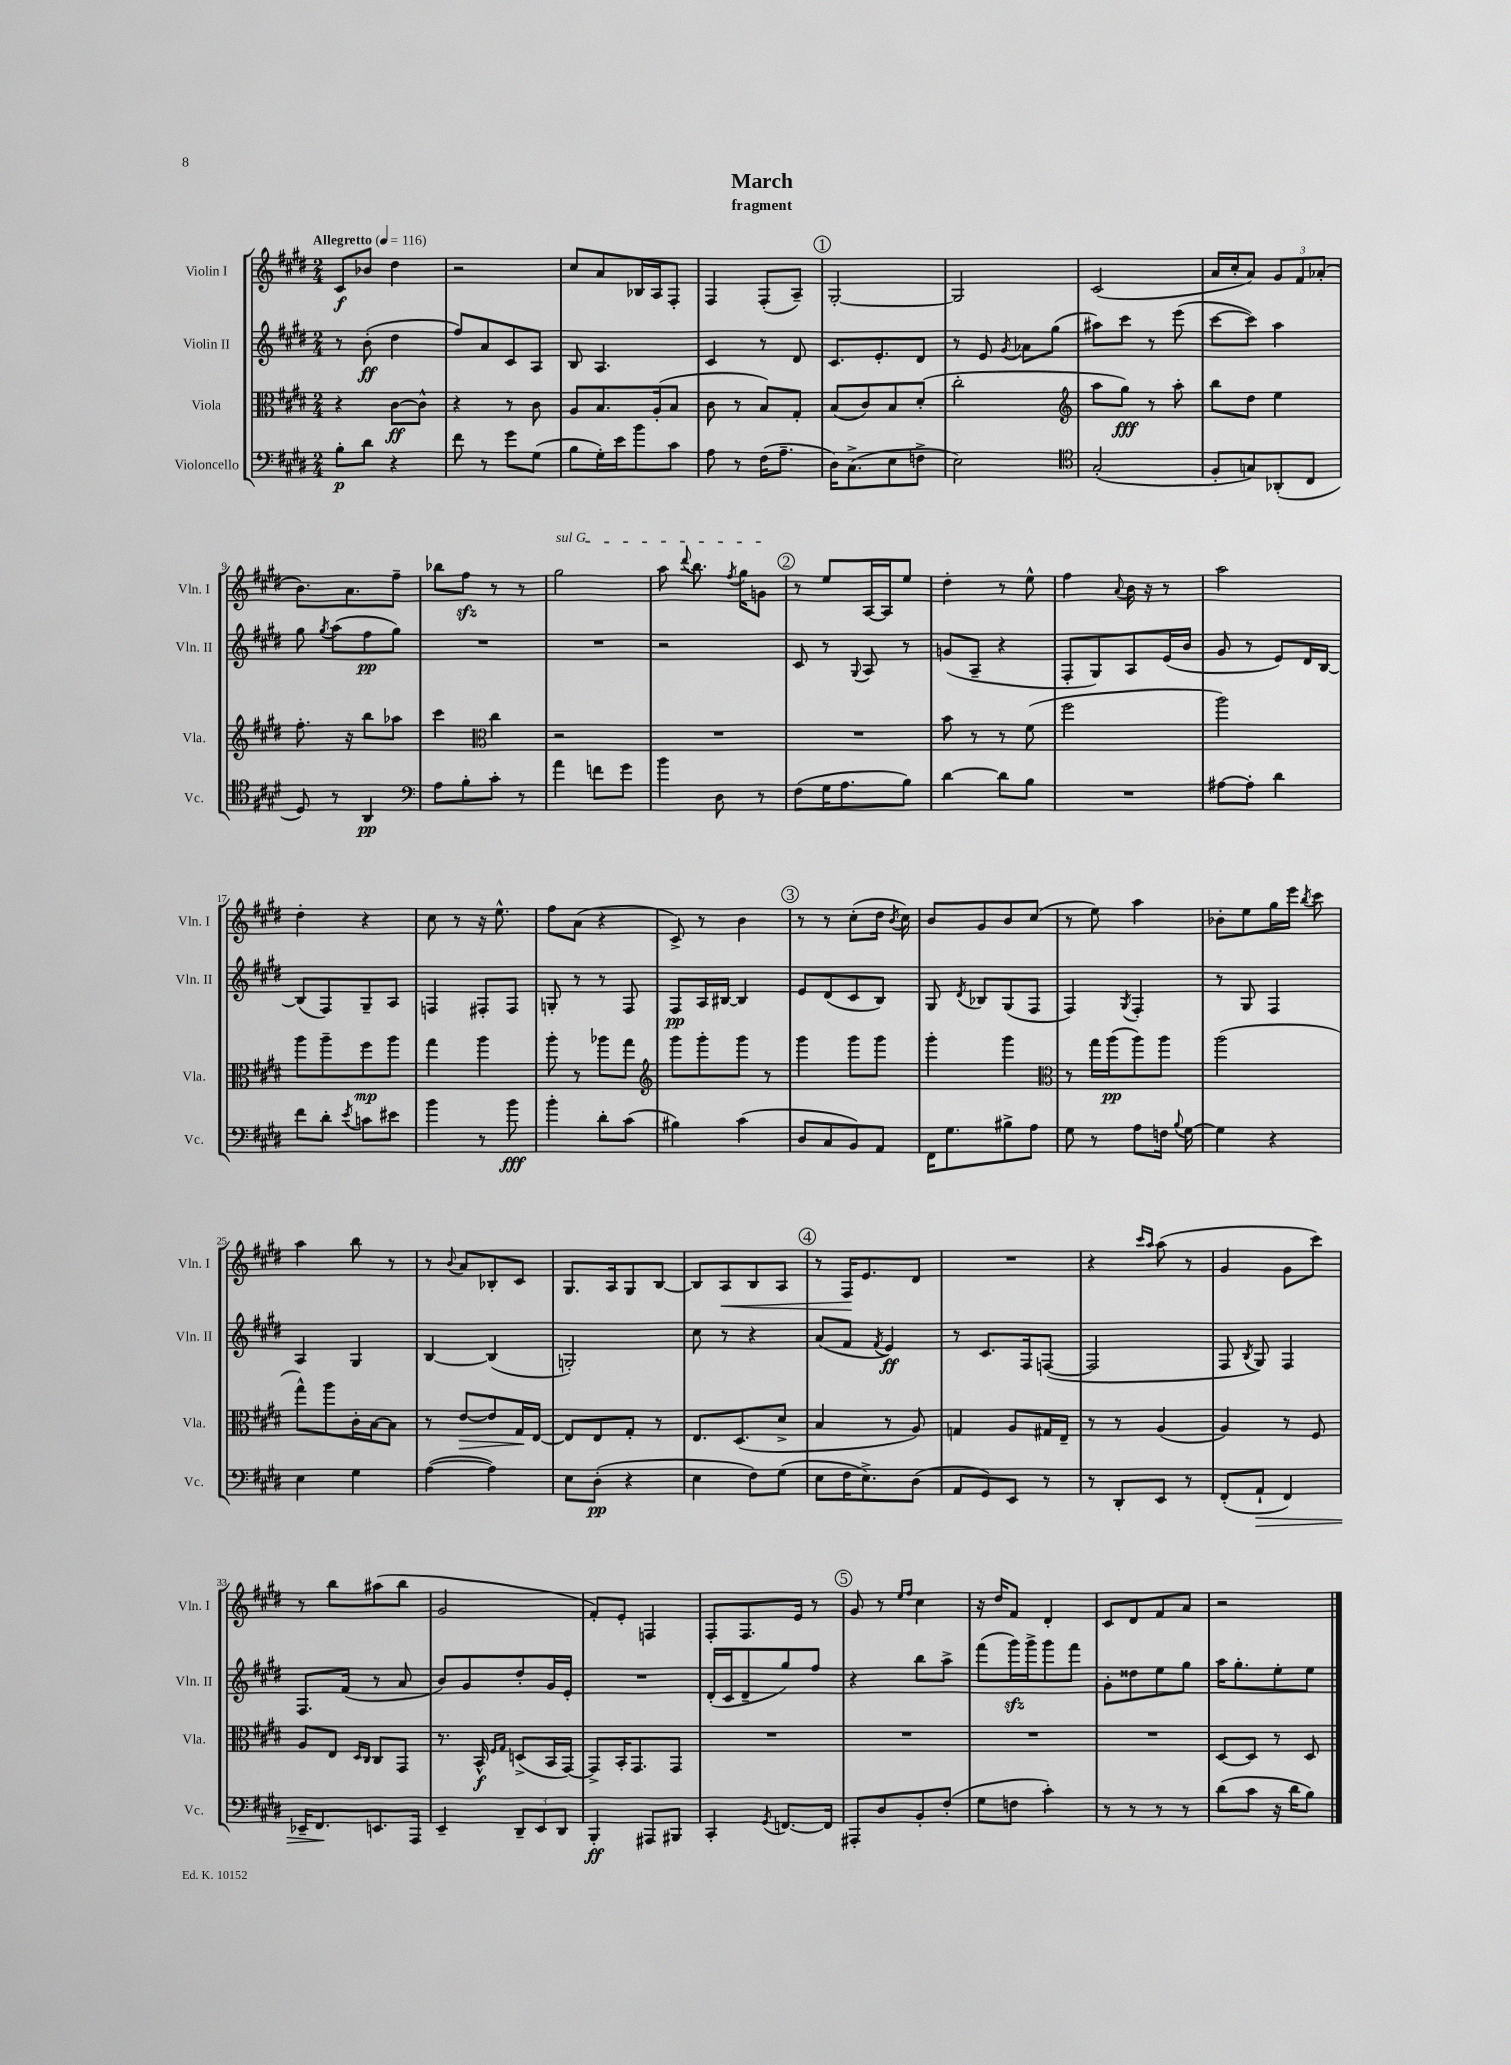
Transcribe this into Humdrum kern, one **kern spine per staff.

**kern	**kern	**kern	**kern
*staff4	*staff3	*staff2	*staff1
*clefF4	*clefC3	*clefG2	*clefG2
*k[f#c#g#d#]	*k[f#c#g#d#]	*k[f#c#g#d#]	*k[f#c#g#d#]
*M2/4	*M2/4	*M2/4	*M2/4
*MM116	*MM116	*MM116	*MM116
8B'	4r	8r	8c#
8d#	.	(8b'	8b-
4r	[8c#	4dd#	4dd#
.	8c#^^]	.	.
=	=	=	=
8f#	4r	8ff#)	2r
8r	.	8a	.
8g#	8r	8c#	.
(8G#	8c#	8A	.
=	=	=	=
8B	8A	8B	8cc#
16G#')	8.B	4.A	8a
16e	.	.	.
8b	.	.	16B-
.	(16A'	.	16A
8c#	8B	.	8F#'
=	=	=	=
8A	8c#	4c#	4F#
8r	8r	.	.
(16F#	8B)	8r	(8F#'
8.A~	.	.	.
.	8G#'	8d#	8A~)
=	=	=	=
16D#)	(8B	8.c#	[2G#'
(8.C#^	.	.	.
.	8c#)	.	.
.	.	8.e'	.
8E	8B	.	.
8F^	(8d#'	8d#	.
=	=	=	=
2E)	2cc#'	8r	2G#]
.	.	8e	.
.	.	8qg#	.
.	.	8a-	.
.	.	(8gg#	.
=	=	=	=
*clefC4	*clefG2	*	*
(2G#'	8aa	8aa#)	(2c#
.	8gg#)	8ccc#	.
.	8r	8r	.
.	8aa'	(8eee	.
=	=	=	=
8F#'	8bb	[8ccc#	16a
.	.	.	16cc#'
8G)	8dd#	8ccc#])	8a)
(8AA-'	4ee	4aa	12g#
.	.	.	12f#
8C#	.	.	.
.	.	.	(12a-'
=	=	=	=
8D#)	8.ff#'	8gg#	8.b)
.	.	8qgg#	.
8r	.	(8aa	.
.	16r	.	8.a
4AA	8bb	8ff#	.
.	8aa-	8gg#)	8ff#~
=	=	=	=
*clefF4	*	*	*
8A	4ccc#	2r	8bb-
8B'	.	.	8ff#
*	*clefC3	*	*
8c#'	4cc#	.	8r
8r	.	.	8r
=	=	=	=
4a	2r	2r	2gg#
8f	.	.	.
8g#	.	.	.
=	=	=	=
4b	2r	2r	8aa
.	.	.	8qqddd#
.	.	.	8.bb
8D#	.	.	.
.	.	.	8qff#
.	.	.	16gg#
8r	.	.	8g
=	=	=	=
(8F#	2r	8c#	8r
16G#	.	8r	8ee
8.A	.	.	.
.	.	8qqG#	.
.	.	8A	[16A
.	.	.	16A]
8B)	.	8r	8ee
=	=	=	=
[4d#	8b	(8g	4dd#'
.	8r	8A~	.
8d#]	8r	4r	8r
8B	(8f#	.	8ee^^
=	=	=	=
2r	2ff#	8F#'	4ff#
.	.	8G#)	.
.	.	.	8qqa
.	.	8A	16b
.	.	.	16r
.	.	(16e	8r
.	.	16b	.
=	=	=	=
[8A#	2aa)	8g#	2aa
8A#']	.	8r	.
4d#	.	8e)	.
.	.	16d#	.
.	.	[16B	.
=	=	=	=
8f#	8aa	(8B]	4dd#'
8d#'	8aa~	8F#)	.
8qe	.	.	.
8c	8ff#	8G#~	4r
8e#	8aa	8A	.
=	=	=	=
4b	4gg#	4F	8cc#
.	.	.	8r
8r	4aa	8F#'	16r
.	.	.	8.ee^^
8b	.	8F#	.
=	=	=	=
4b'	8aa'	8G'	8ff#
.	8r	8r	(8a
8d#'	8aa-	8r	4r
(8c#	8gg#	8F#	.
=	=	=	=
*	*clefG2	*	*
4B#)	8ggg#	8F#	8c#^)
.	8ggg#'	16A	8r
.	.	[16B#	.
(4c#	8ggg#	4B#]	4b
.	8r	.	.
=	=	=	=
8D#	4ggg#	8e	8r
8C#	.	(8d#	8r
8BB)	8ggg#	8c#	(8cc#'
8AA	8ggg#	8B)	16dd#
.	.	.	8qb
.	.	.	16cc#)
=	=	=	=
16FF#	4ggg#'	8G#	8b
8.G#	.	.	.
.	.	8qd#	.
.	.	8B-	8g#
8B#^	4ggg#	(8G#	8b
8A	.	8F#	(8cc#
=	=	=	=
*	*clefC3	*	*
8G#	8r	4F#)	8r
8r	16gg#	.	8ee)
.	(16aa	.	.
.	.	8qG#	.
8A	8aa)	4F#'	4aa
16F	8aa	.	.
8qqB	.	.	.
[16G#	.	.	.
=	=	=	=
4G#]	(2aa	8r	8b-'
.	.	8G#	8ee
4r	.	4F#	16gg#
.	.	.	16eee
.	.	.	8qbb
.	.	.	8ccc#
=	=	=	=
4E	8gg#^^)	4A	4aa
.	8aa	.	.
4G#	16c#'	4G#	8bb
.	[16B	.	.
.	8B]	.	8r
=	=	=	=
([4A	8r	[4B	8r
.	.	.	8qqb
.	[8e	.	8a
4A])	8e]	(4B]	8B-'
.	16G#	.	8c#
.	[16E	.	.
=	=	=	=
8E	8E]	2G')	8.G#
(8D#'	8E	.	.
.	.	.	16A
4r	8G#'	.	8G#
.	8r	.	[8B
=	=	=	=
4E	8.E	8cc#	8B]
.	.	8r	8A
.	(8.D#	.	.
8F#)	.	4r	8B
(8G#	8d#^	.	8A
=	=	=	=
8E	4B	(8a	8r
16F#	.	8f#	16F#
8.E^)	.	.	8.e
.	.	8qf#	.
.	8r	4e)	.
(8D#	8A)	.	8d#
=	=	=	=
8AA	4G	8r	2r
8GG#)	.	8.c#	.
8EE	8A	.	.
.	.	16F#	.
8r	16G#	([8F	.
.	16E~	.	.
=	=	=	=
8r	8r	2F]	4r
8DD#'	8r	.	.
.	.	.	16qqccc#
.	.	.	16qqaa
8EE	(4A	.	(8aa
8r	.	.	8r
=	=	=	=
(8FF#'	4A)	8F#	4g#
.	.	8qB	.
8AA`	.	8G#)	.
4FF#)	8r	4F#	8g#
.	8F#	.	8ccc#)
=	=	=	=
16EE-~	8A	8.F#	8r
8.FF#	.	.	.
.	8E	.	8bb
.	.	(16f#	.
.	16qqD#	.	.
.	16qqC#	.	.
8.EE	8C#	8r	(8aa#
.	8GG#	8a	8bb
16AAA	.	.	.
=	=	=	=
4EE~	8.r	8b)	2g#
.	.	8g#	.
.	16BB^^	.	.
.	16qqF#	.	.
.	16qqG#	.	.
12DD#~	(8D^	8dd#'	.
12EE	.	.	.
.	16BB	16g#	.
12DD#	.	.	.
.	[16GG#)	16e'	.
=	=	=	=
4BBB'	8GG#^]	2r	8f#')
.	16BB'	.	8e'
.	8.GG#	.	.
8AAA#	.	.	4F
8BBB#	8GG#	.	.
=	=	=	=
4CC#'	2r	(16d#'	8F#'
.	.	16c#	.
.	.	8d#~	8.F#
8qGG#	.	.	.
[8.FF	.	8gg#)	.
.	.	.	16e
.	.	8ff#	8r
16FF]	.	.	.
=	=	=	=
8AAA#'	2r	4r	8g#
8D#	.	.	8r
.	.	.	16qqee
.	.	.	16qqff#
8BB'	.	8bb	4cc#
(8F#'	.	8aa^	.
=	=	=	=
8G#	2r	(8fff#	16r
.	.	.	16dd#
8F	.	16ggg#)	8f#
.	.	16ggg#^	.
4c#')	.	8ggg#	4d#'
.	.	8fff#	.
=	=	=	=
8r	2r	8g#'	8c#
8r	.	8dd##	8d#
8r	.	8ee	8f#
8r	.	8gg#	8a
=	=	=	=
(8d#	[8D#	16aa	2r
.	.	8.gg#'	.
8c#	8D#]	.	.
16r	8r	8ee'	.
16d#	.	.	.
8B)	8D#	8ee	.
==	==	==	==
*-	*-	*-	*-
